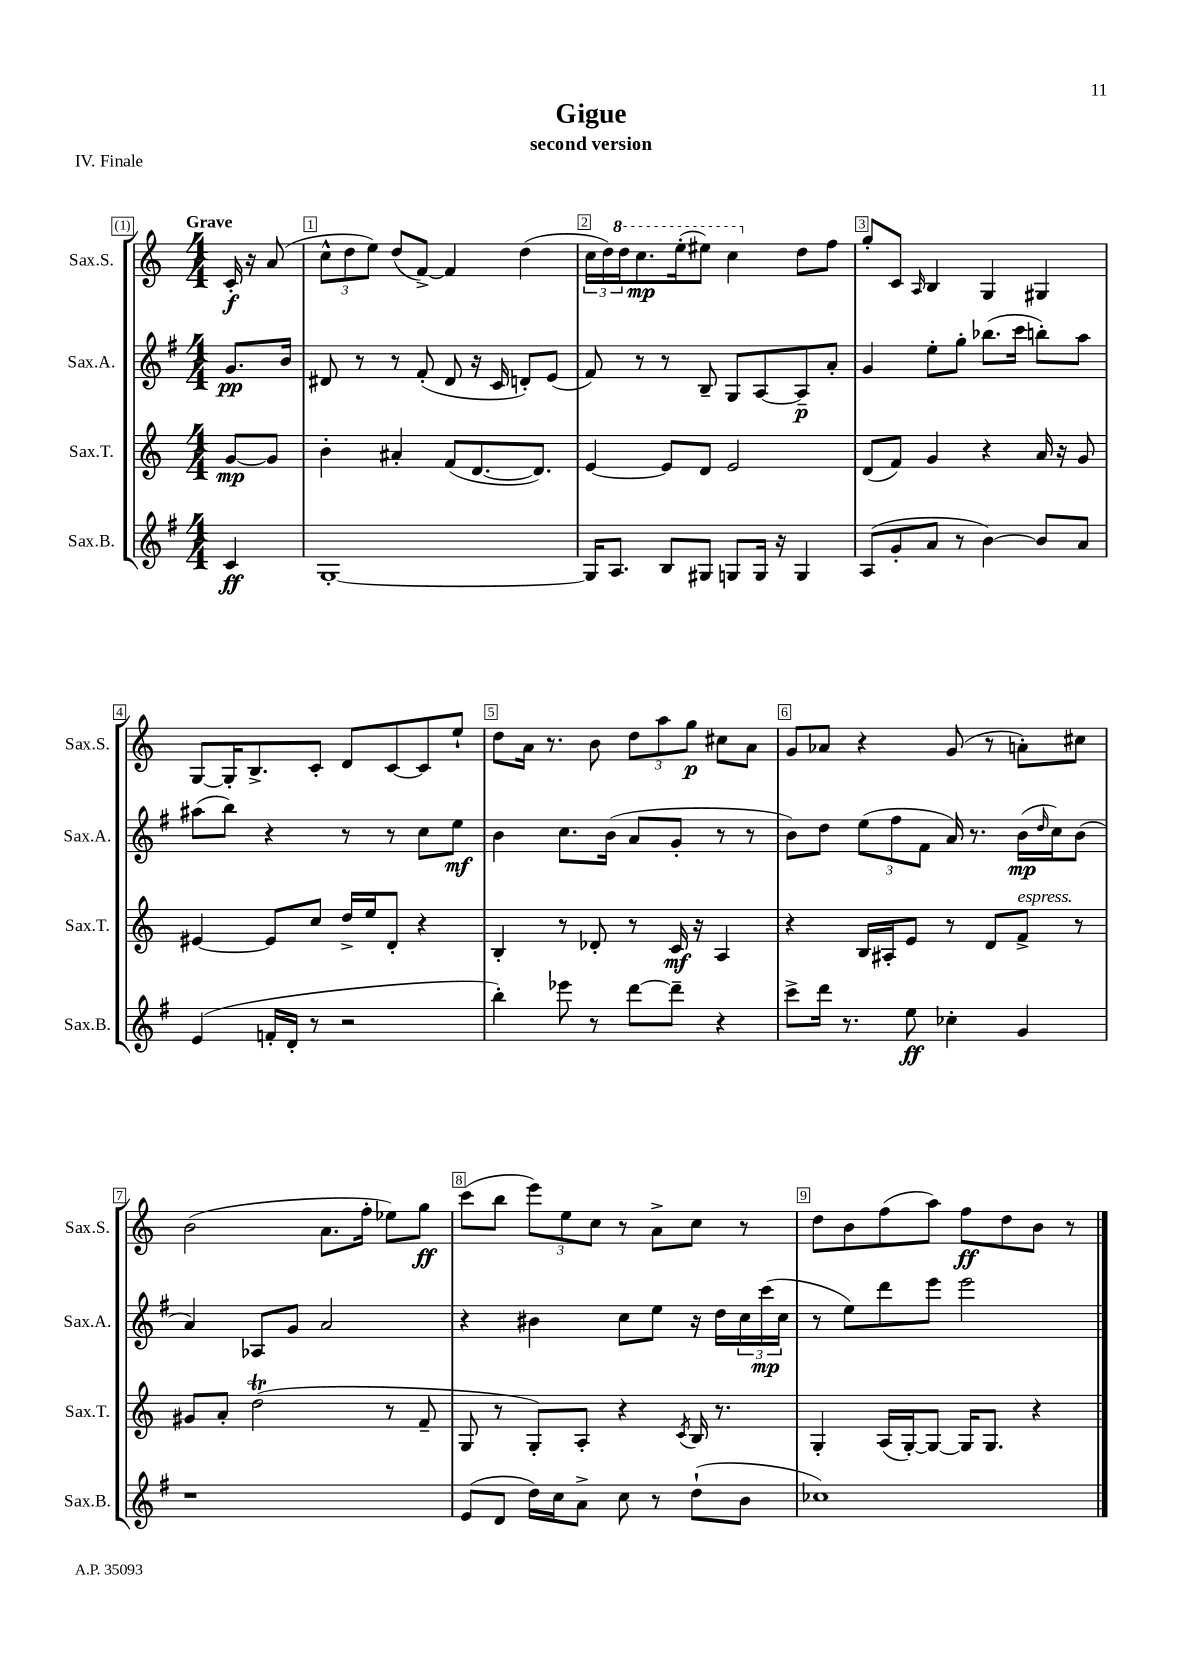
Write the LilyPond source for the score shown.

\header { title = "Gigue" subtitle = "second version" piece = "IV. Finale" }
<<
\new StaffGroup <<
\new Staff = "s0" \with { instrumentName = "Sax.S." shortInstrumentName = "Sax.S." } {
    \clef treble \key c \major \numericTimeSignature \time 4/4 \partial 4 \tempo "Grave"
    c'16-.\f r16 a'8( |
    \tuplet 3/2 { c''8-^ d''8 e''8) } d''8( f'8~->) f'4 d''4( |
    \tuplet 3/2 { c''16 d''16) \ottava #1 d'''16 } c'''8.\mp e'''16-.( eis'''8) c'''4 \ottava #0 d''8 f''8 |
    g''8-. c'8 \grace { a16 } b4 g4 gis4 |
    g8~ g16-. b8.-> c'8-. d'8 c'8~ c'8 e''8-! |
    d''8 a'16 r8. b'8 \tuplet 3/2 { d''8 a''8 g''8\p } cis''8 a'8 |
    g'8 aes'8 r4 g'8( r8 a'8-.) cis''8 |
    b'2( a'8. f''16-. ees''8) g''8\ff |
    c'''8( b''8 \tuplet 3/2 { e'''8) e''8 c''8 } r8 a'8-> c''8 r8 |
    d''8 b'8 f''8( a''8) f''8\ff d''8 b'8 r8 \bar "|." |
}
\new Staff = "s1" \with { instrumentName = "Sax.A." shortInstrumentName = "Sax.A." } {
    \clef treble \key g \major \numericTimeSignature \time 4/4 \partial 4
    g'8.\pp b'16 |
    dis'8 r8 r8 fis'8-.( dis'8 r16 c'16 d'8-.) e'8( |
    fis'8) r8 r8 b8-- g8 a8~ a8--\p a'8-. |
    g'4 e''8-. g''8-. bes''8.( c'''16 b''8-.) a''8 |
    ais''8( b''8) r4 r8 r8 c''8 e''8\mf |
    b'4 c''8. b'16( a'8 g'8-. r8 r8 |
    b'8) d''8 \tuplet 3/2 { e''8( fis''8 fis'8 } a'16) r8. b'16\mp( \grace { d''16 } c''16) b'8( |
    a'4) aes8 g'8 a'2 |
    r4 bis'4 c''8 e''8 r16 d''16 \tuplet 3/2 { c''16 c'''16\mp( c''16 } |
    r8 e''8) d'''8 e'''8 e'''2 \bar "|." |
}
\new Staff = "s2" \with { instrumentName = "Sax.T." shortInstrumentName = "Sax.T." } {
    \clef treble \key c \major \numericTimeSignature \time 4/4 \partial 4
    g'8~\mp g'8 |
    b'4-. ais'4-. f'8( d'8.~ d'8.) |
    e'4~ e'8 d'8 e'2 |
    d'8( f'8) g'4 r4 a'16 r16 g'8 |
    eis'4~ eis'8 c''8 d''16-> e''16 d'8-. r4 |
    b4-. r8 des'8-. r8 c'16\mf r16 a4 |
    r4 b16 ais16-. e'8 r8 d'8 f'8->^\markup { \italic "espress." } r8 |
    gis'8 a'8-. d''2\trill( r8 f'8-- |
    g8 r8 g8-.) a8-. r4 \acciaccatura { c'8 } b16 r8. |
    g4-. a16( g16~-.) g8~ g16 g8. r4 \bar "|." |
}
\new Staff = "s3" \with { instrumentName = "Sax.B." shortInstrumentName = "Sax.B." } {
    \clef treble \key g \major \numericTimeSignature \time 4/4 \partial 4
    c'4\ff |
    g1~-. |
    g16 a8. b8 gis8 g8 g16 r16 g4 |
    a8( g'8-. a'8 r8 b'4~) b'8 a'8 |
    e'4( f'16-. d'16-. r8 r2 |
    b''4-.) ees'''8 r8 d'''8~ d'''8-- r4 |
    c'''8-> d'''16 r8. e''8\ff ces''4-. g'4 |
    r1 |
    e'8( d'8 d''16) c''16 a'8-> c''8 r8 d''8-!( b'8 |
    ces''1) \bar "|." |
}
>>
>>
\layout { \context { \Score \override BarNumber.break-visibility = ##(#f #t #t) barNumberVisibility = #all-bar-numbers-visible \override BarNumber.stencil = #(make-stencil-boxer 0.1 0.3 ly:text-interface::print) } }
